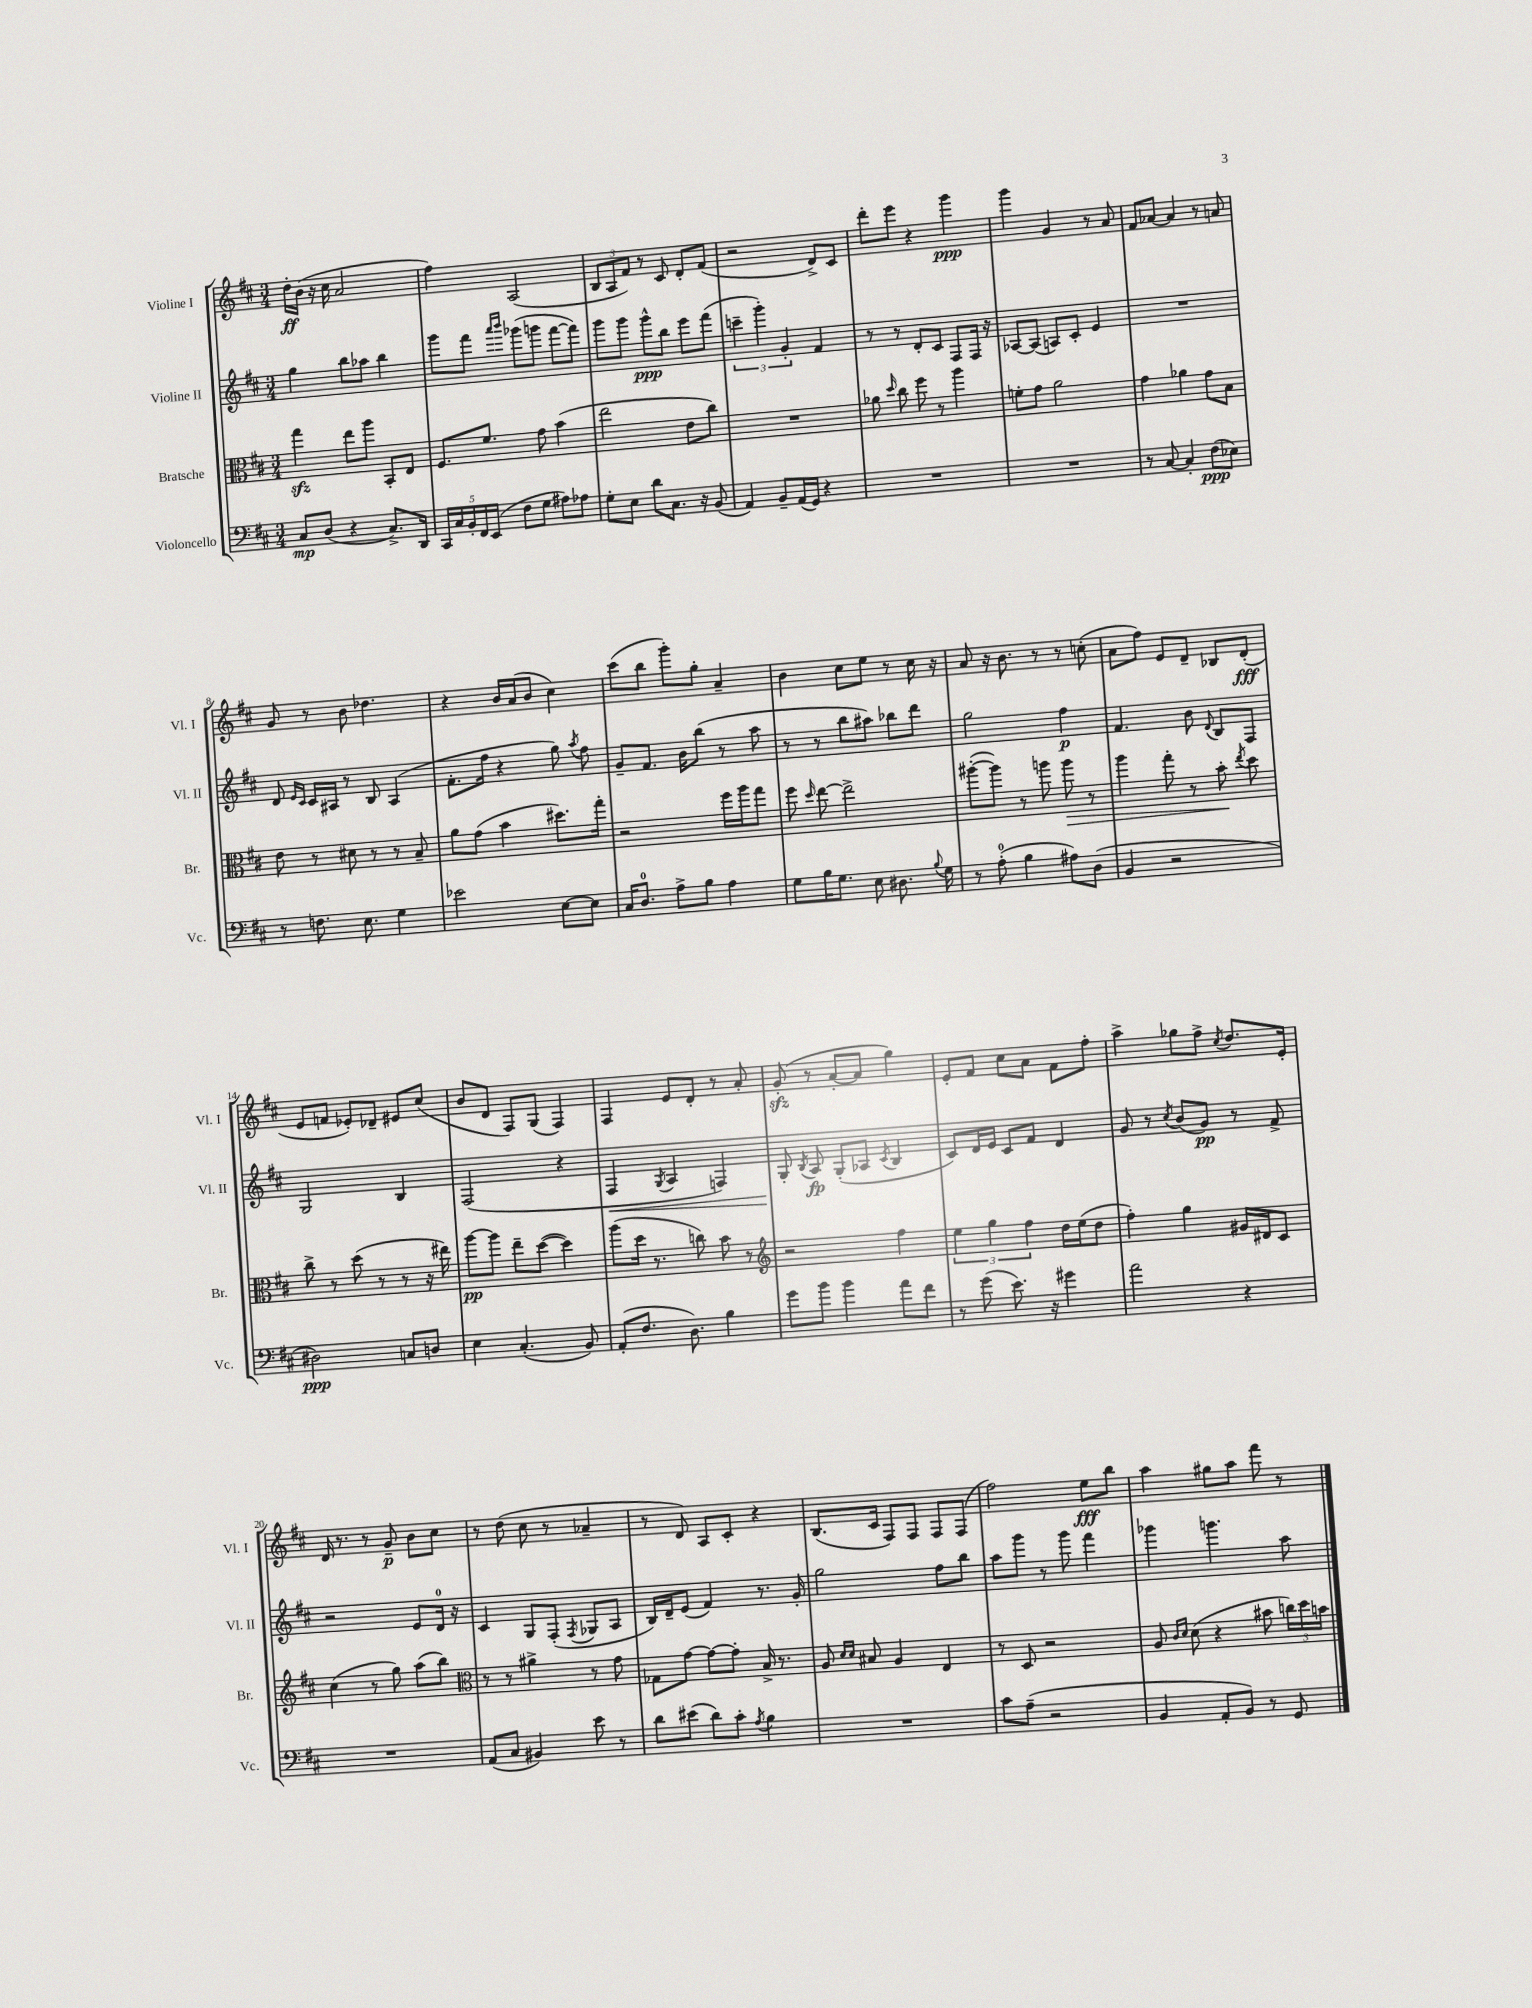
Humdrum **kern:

**kern	**dynam	**kern	**dynam	**kern	**dynam	**kern	**dynam
*part4	*part4	*part3	*part3	*part2	*part2	*part1	*part1
*staff4	*staff4	*staff3	*staff3	*staff2	*staff2	*staff1	*staff1
*I"Violoncello	*	*I"Bratsche	*	*I"Violine II	*	*I"Violine I	*
*I'Vc.	*	*I'Br.	*	*I'Vl. II	*	*I'Vl. I	*
*clefF4	*	*clefC3	*	*clefG2	*	*clefG2	*
*k[f#c#]	*	*k[f#c#]	*	*k[f#c#]	*	*k[f#c#]	*
*M3/4	*	*M3/4	*	*M3/4	*	*M3/4	*
=1	=1	=1	=1	=1	=1	=1	=1
8C#/L	mp	4ggzz\	.	4gg\	.	16dd'\LL	ff
.	.	.	.	.	.	(16b\JJ	.
(8D/J	.	.	.	.	.	16r	.
.	.	.	.	.	.	16cc#\	.
4r	.	8ee\L	.	8bb\L	.	2a/	.
.	.	8aa\J	.	8aa-X\J	.	.	.
8.C#^/L)	.	8BB'/L	.	4bb\	.	.	.
.	.	8E/J	.	.	.	.	.
16DD/Jk	.	.	.	.	.	.	.
=2	=2	=2	=2	=2	=2	=2	=2
20CC#/LL	.	8.F#/L	.	8ggg\L	.	4ff#\)	.
20C#/	.	.	.	.	.	.	.
20BB'/	.	.	.	.	.	.	.
.	.	.	.	8fff#\J	.	.	.
20FF#/	.	.	.	.	.	.	.
.	.	8.f#/J	.	.	.	.	.
(20EE/JJ	.	.	.	.	.	.	.
.	.	.	.	16qqaaa/LL	.	.	.
.	.	.	.	16qqbbb/JJ	.	.	.
8F#\L	.	.	.	(8ggg-X\L	.	(2A/	.
8G\J	.	8g\	.	8gggn\J	.	.	.
8A#X\L)	.	(4b\	.	[8fff#\L	.	.	.
8A-X\J	.	.	.	8fff#\J])	.	.	.
=3	=3	=3	=3	=3	=3	=3	=3
8G'\L	.	2ee\	.	8ggg\L	.	12B/L	.
.	.	.	.	.	.	12A/	.
8E\J	.	.	.	8ggg\J	.	.	.
.	.	.	.	.	.	12f#/J)	.
8d\L	.	.	.	8ggg^^\L	ppp	8r	.
8.C#\J	.	.	.	8bb\J	.	8c#/	.
.	.	8e\L	.	8eee\L	.	8d'/L	.
16r	.	.	.	.	.	.	.
(8BB/	.	8cc#\J)	.	(8fff#\J	.	(8f#/J	.
=4	=4	=4	=4	=4	=4	=4	=4
4AA/)	.	2.r	.	6cccn~\	.	2r	.
.	.	.	.	6ggg'\)	.	.	.
8BB~/L	.	.	.	.	.	.	.
.	.	.	.	6g'/	.	.	.
(16AA/L	.	.	.	.	.	.	.
16GG/JJ)	.	.	.	.	.	.	.
4r	.	.	.	4f#/	.	8d^/L)	.
.	.	.	.	.	.	8c#/J	.
=5	=5	=5	=5	=5	=5	=5	=5
2.r	.	8a-X\	.	8r	.	8ddd'\L	.
.	.	16qqdd/	.	.	.	.	.
.	.	8cc#\	.	8r	.	8eee\J	.
.	.	8ff#\	.	8d'/L	.	4r	.
.	.	8r	.	8c#/J	.	.	.
.	.	4aa\	.	8F#/L	.	4ggg\	ppp
.	.	.	.	16F#/Jk	.	.	.
.	.	.	.	16r	.	.	.
=6	=6	=6	=6	=6	=6	=6	=6
2.r	.	8fn'\L	.	[8A-X/L	.	4ggg\	.
.	.	8g\J	.	(8A-/J]	.	.	.
.	.	2a\	.	8An/L)	.	4g/	.
.	.	.	.	8c#'/J	.	.	.
.	.	.	.	4e/	.	8r	.
.	.	.	.	.	.	8a/	.
=7	=7	=7	=7	=7	=7	=7	=7
8r	.	4g\	.	2.r	.	8f#/L	.
[8C#/	.	.	.	.	.	[8a-X/J	.
4C#'/]	.	4a-X\	.	.	.	4a-/]	.
(8F#\L	ppp	8g\L	.	.	.	8r	.
8E-X\J)	.	8B\J	.	.	.	8an/	.
!!LO:LB:g=z
=8	=8	=8	=8	=8	=8	=8	=8
8r	.	8e\	.	8d/	.	8g/	.
.	.	.	.	16qqe/LL	.	.	.
.	.	.	.	16qqc#/JJ	.	.	.
8.Fn\	.	8r	.	16c#/LL	.	8r	.
.	.	.	.	16A#X/JJ	.	.	.
.	.	8d#X\	.	8r	.	8b\	.
8.E\	.	.	.	.	.	.	.
.	.	8r	.	8B/	.	4.dd-X\	.
4G\	.	8r	.	(4A#/	.	.	.
.	.	8B~/	.	.	.	.	.
=9	=9	=9	=9	=9	=9	=9	=9
2e-X\	.	8a\L	.	8.f#'\L	.	4r	.
.	.	(8g\J	.	.	.	.	.
.	.	.	.	16ff#\Jk	.	.	.
.	.	4b\	.	4r	.	16b/LL	.
.	.	.	.	.	.	(16a/J	.
.	.	.	.	.	.	8b/J	.
[8E\L	.	8.dd#X\L)	.	8gg\)	.	4cc#\)	.
.	.	.	.	8qaa/	.	.	.
8E\J]	.	.	.	8ff#\	.	.	.
.	.	16gg'\Jk	.	.	.	.	.
=10	=10	=10	=10	=10	=10	=10	=10
16C#/KL	.	2r	.	8g~/L	.	(8ccc#\L	.
8.D/J	.	.	.	.	.	.	.
.	.	.	.	8.f#/J	.	8bb\J	.
8A^\L	.	.	.	.	.	8ggg'\L)	.
.	.	.	.	16b\KL	.	.	.
8B\J	.	.	.	(8bb\J	.	8gg'\J	.
4A\	.	16ff#\LL	.	8r	.	4a~/	.
.	.	16aa\J	.	.	.	.	.
.	.	8gg\J	.	8aa\	.	.	.
=11	=11	=11	=11	=11	=11	=11	=11
8G\L	.	8ff#\	.	8r	.	4b\	.
.	.	16qqdd/	.	.	.	.	.
16B\K	.	[8ee\	.	8r	.	.	.
8.G\J	.	.	.	.	.	.	.
.	.	2ee^\]	.	8bb\L	.	8cc#\L	.
8E\	.	.	.	8aa#X\J)	.	8ee\J	.
8.D#X\	.	.	.	8bb-X\L	.	8r	.
.	.	.	.	8ddd\J	.	16cc#\	.
8qqB/	.	.	.	.	.	.	.
16G\	.	.	.	.	.	16r	.
=12	=12	=12	=12	=12	=12	=12	=12
8r	.	([8aa#X'\L	.	2gg\	.	8a/	.
(8A'\	.	8aa#\J])	.	.	.	16r	.
.	.	.	.	.	.	8.b\	.
4B\	.	8r	.	.	.	.	.
.	.	8aan\	.	.	.	8r	.
!	!	!	!LO:HP:b	!	!	!	!
8A#X\L)	.	8aa\	>	4ff#\	p	8r	.
(8D\J	.	8r	.	.	.	(8ccn'\	.
=13	=13	=13	=13	=13	=13	=13	=13
4BB/	.	4aa\	.	4.f#/	.	8a\L	.
.	.	.	.	.	.	8ff#\J)	.
2r	.	8gg'\	.	.	.	8e/L	.
.	.	8r	.	8b\	.	8d~/J	.
.	.	.	.	8qqd/	.	.	.
.	.	8b'\	.	8B/L	.	8B-X/L	.
.	.	8qee/	.	.	.	.	.
.	.	8dd\	]	8F#/J	.	(8d'/J	fff
!!LO:LB:g=z
=14	=14	=14	=14	=14	=14	=14	=14
2D#X\)	ppp	8cc#^\	.	2G/	.	8e/L	.
.	.	8r	.	.	.	8fn/J	.
.	.	(8dd\	.	.	.	8e-X'/L)	.
.	.	8r	.	.	.	8d-X~/J	.
8Cn/L	.	8r	.	4B/	.	8e#X/L	.
8Dn/J	.	16r	.	.	.	(8cc#/J	.
.	.	16ee#X\)	.	.	.	.	.
=15	=15	=15	=15	=15	=15	=15	=15
4E\	.	[8aa\L	pp	(2F#/	.	8b/L	.
.	.	8aa\J]	.	.	.	8d/J	.
(4.C#'/	.	8ee~\L	.	.	.	8F#/L)	.
.	.	([8dd\J	.	.	.	(8G/J	.
.	.	4dd\])	.	4r	.	4F#/)	.
8BB/)	.	.	.	.	.	.	.
=16	=16	=16	=16	=16	=16	=16	=16
!	!	!	!	!	!LO:HP:b	!	!
(8AA'/L	.	(8aa\L	.	4F#/	<	4F#/	.
8.F#/J	.	16dd\Jk	.	.	.	.	.
.	.	8.r	.	.	.	.	.
.	.	.	.	8qG/	.	.	.
.	.	.	.	4A/	.	8e/L	.
8.D\)	.	.	.	.	.	.	.
.	.	8ccn\)	.	.	.	8d'/J	.
4B\	.	8b\	.	4Fn/)	.	8r	.
.	.	8r	.	.	.	8a'/	.
=17	=17	=17	=17	=17	=17	=17	=17
*	*	*clefG2	*	*	*	*	*
8g\L	.	2r	.	8G'/	.	(8gzz'/	.
.	.	.	.	8qB/	.	.	.
8b\J	.	.	.	8A/	[ fp	8r	.
4b\	.	.	.	(8G'/L	.	[8a'/L	.
.	.	.	.	8A-X/J	.	8a/J]	.
.	.	.	.	8qc#/	.	.	.
8a\L	.	4ff#\	.	4B/	.	4gg\)	.
8f#\J	.	.	.	.	.	.	.
=18	=18	=18	=18	=18	=18	=18	=18
8r	.	6ee\	.	8c#/L)	.	8e'/L	.
(8g\	.	.	.	16d/L	.	8f#/J	.
.	.	6gg\	.	.	.	.	.
.	.	.	.	16e/JJ	.	.	.
8.e\)	.	.	.	8c#/L	.	8cc#\L	.
.	.	6ff#\	.	.	.	.	.
.	.	.	.	8f#/J	.	8a\J	.
16r	.	.	.	.	.	.	.
4g#X\	.	16dd\LL	.	4d/	.	8f#\L	.
.	.	(16ee\J	.	.	.	.	.
.	.	8dd\J	.	.	.	8ff#'\J	.
=19	=19	=19	=19	=19	=19	=19	=19
2a\	.	4ff#'\)	.	8g/	.	4aa^\	.
.	.	.	.	8r	.	.	.
.	.	.	.	8qcc#/	.	.	.
.	.	4gg\	.	(8b/L	.	8gg-X\L	.
.	.	.	.	8g/J)	pp	8ff#^\J	.
.	.	.	.	.	.	8qcc#/	.
4r	.	16g#X/LL	.	8r	.	8.dd/L	.
.	.	16d#X/J	.	.	.	.	.
.	.	8c#/J	.	8f#^/	.	.	.
.	.	.	.	.	.	16e'/Jk	.
!!LO:LB:g=z
=20	=20	=20	=20	=20	=20	=20	=20
2.r	.	(4cc#\	.	2r	.	16d/	.
.	.	.	.	.	.	8.r	.
.	.	8r	.	.	.	8r	.
.	.	8gg\)	.	.	.	8g~/	p
.	.	(8aa\L	.	8e/L	.	8b\L	.
.	.	8bb\J)	.	16d/Jk	.	8cc#\J	.
.	.	.	.	16r	.	.	.
=21	=21	=21	=21	=21	=21	=21	=21
*	*	*clefC3	*	*	*	*	*
(8AA/L	.	8r	.	4c#/	.	8r	.
8C#/J	.	8r	.	.	.	(8dd\	.
4BB#X/)	.	4a#X^\	.	8G/L	.	8cc#\	.
.	.	.	.	(8F#'/J	.	8r	.
.	.	.	.	8qF#/	.	.	.
8e\	.	8r	.	8G-X/L	.	4a-X~/	.
8r	.	8g\	.	8A/J	.	.	.
=22	=22	=22	=22	=22	=22	=22	=22
8d\L	.	8G-X\L	.	16B/LL)	.	8r	.
.	.	.	.	16d~/J	.	.	.
(8e#X\J	.	[8g\J	.	(8e/J	.	8d/)	.
8d\L)	.	8g\L_	.	4f#/)	.	8A/L	.
8c#'\J	.	8g'\J]	.	.	.	8c#'/J	.
8qA/	.	.	.	.	.	.	.
4B\	.	16B^/	.	8.r	.	4r	.
.	.	8.r	.	.	.	.	.
.	.	.	.	16g'/	.	.	.
=23	=23	=23	=23	=23	=23	=23	=23
2.r	.	8A/	.	2gg\	.	(8.B/L	.
.	.	16qqd/LL	.	.	.	.	.
.	.	16qqd/JJ	.	.	.	.	.
.	.	8B#X/	.	.	.	.	.
.	.	.	.	.	.	16c#/Jk	.
.	.	4A/	.	.	.	8F#/L)	.
.	.	.	.	.	.	8F#/J	.
.	.	4E/	.	8ff#\L	.	8F#/L	.
.	.	.	.	8bb\J	.	(8F#/J	.
=24	=24	=24	=24	=24	=24	=24	=24
8c#\L	.	8r	.	8aa\L	.	2ff#\)	.
(8A~\J	.	8D/	.	8ggg\J	.	.	.
2r	.	2r	.	8r	.	.	.
.	.	.	.	8ggg\	.	.	.
.	.	.	.	4fff#\	.	8ee\L	fff
.	.	.	.	.	.	8bb\J	.
=25	=25	=25	=25	=25	=25	=25	=25
4BB/	.	8A/	.	4ggg-X\	.	4aa\	.
.	.	16qqc#/LL	.	.	.	.	.
.	.	16qqd/JJ	.	.	.	.	.
.	.	(8d\	.	.	.	.	.
8AA'/L	.	4r	.	4.gggn\	.	8gg#X\L	.
8BB/J)	.	.	.	.	.	8aa\J	.
8r	.	8b#X\	.	.	.	8fff#\	.
8GG/	.	24ccn\LL)	.	8aa\	.	8r	.
.	.	24dd\	.	.	.	.	.
.	.	24bn\JJ	.	.	.	.	.
==	==	==	==	==	==	==	==
*-	*-	*-	*-	*-	*-	*-	*-
